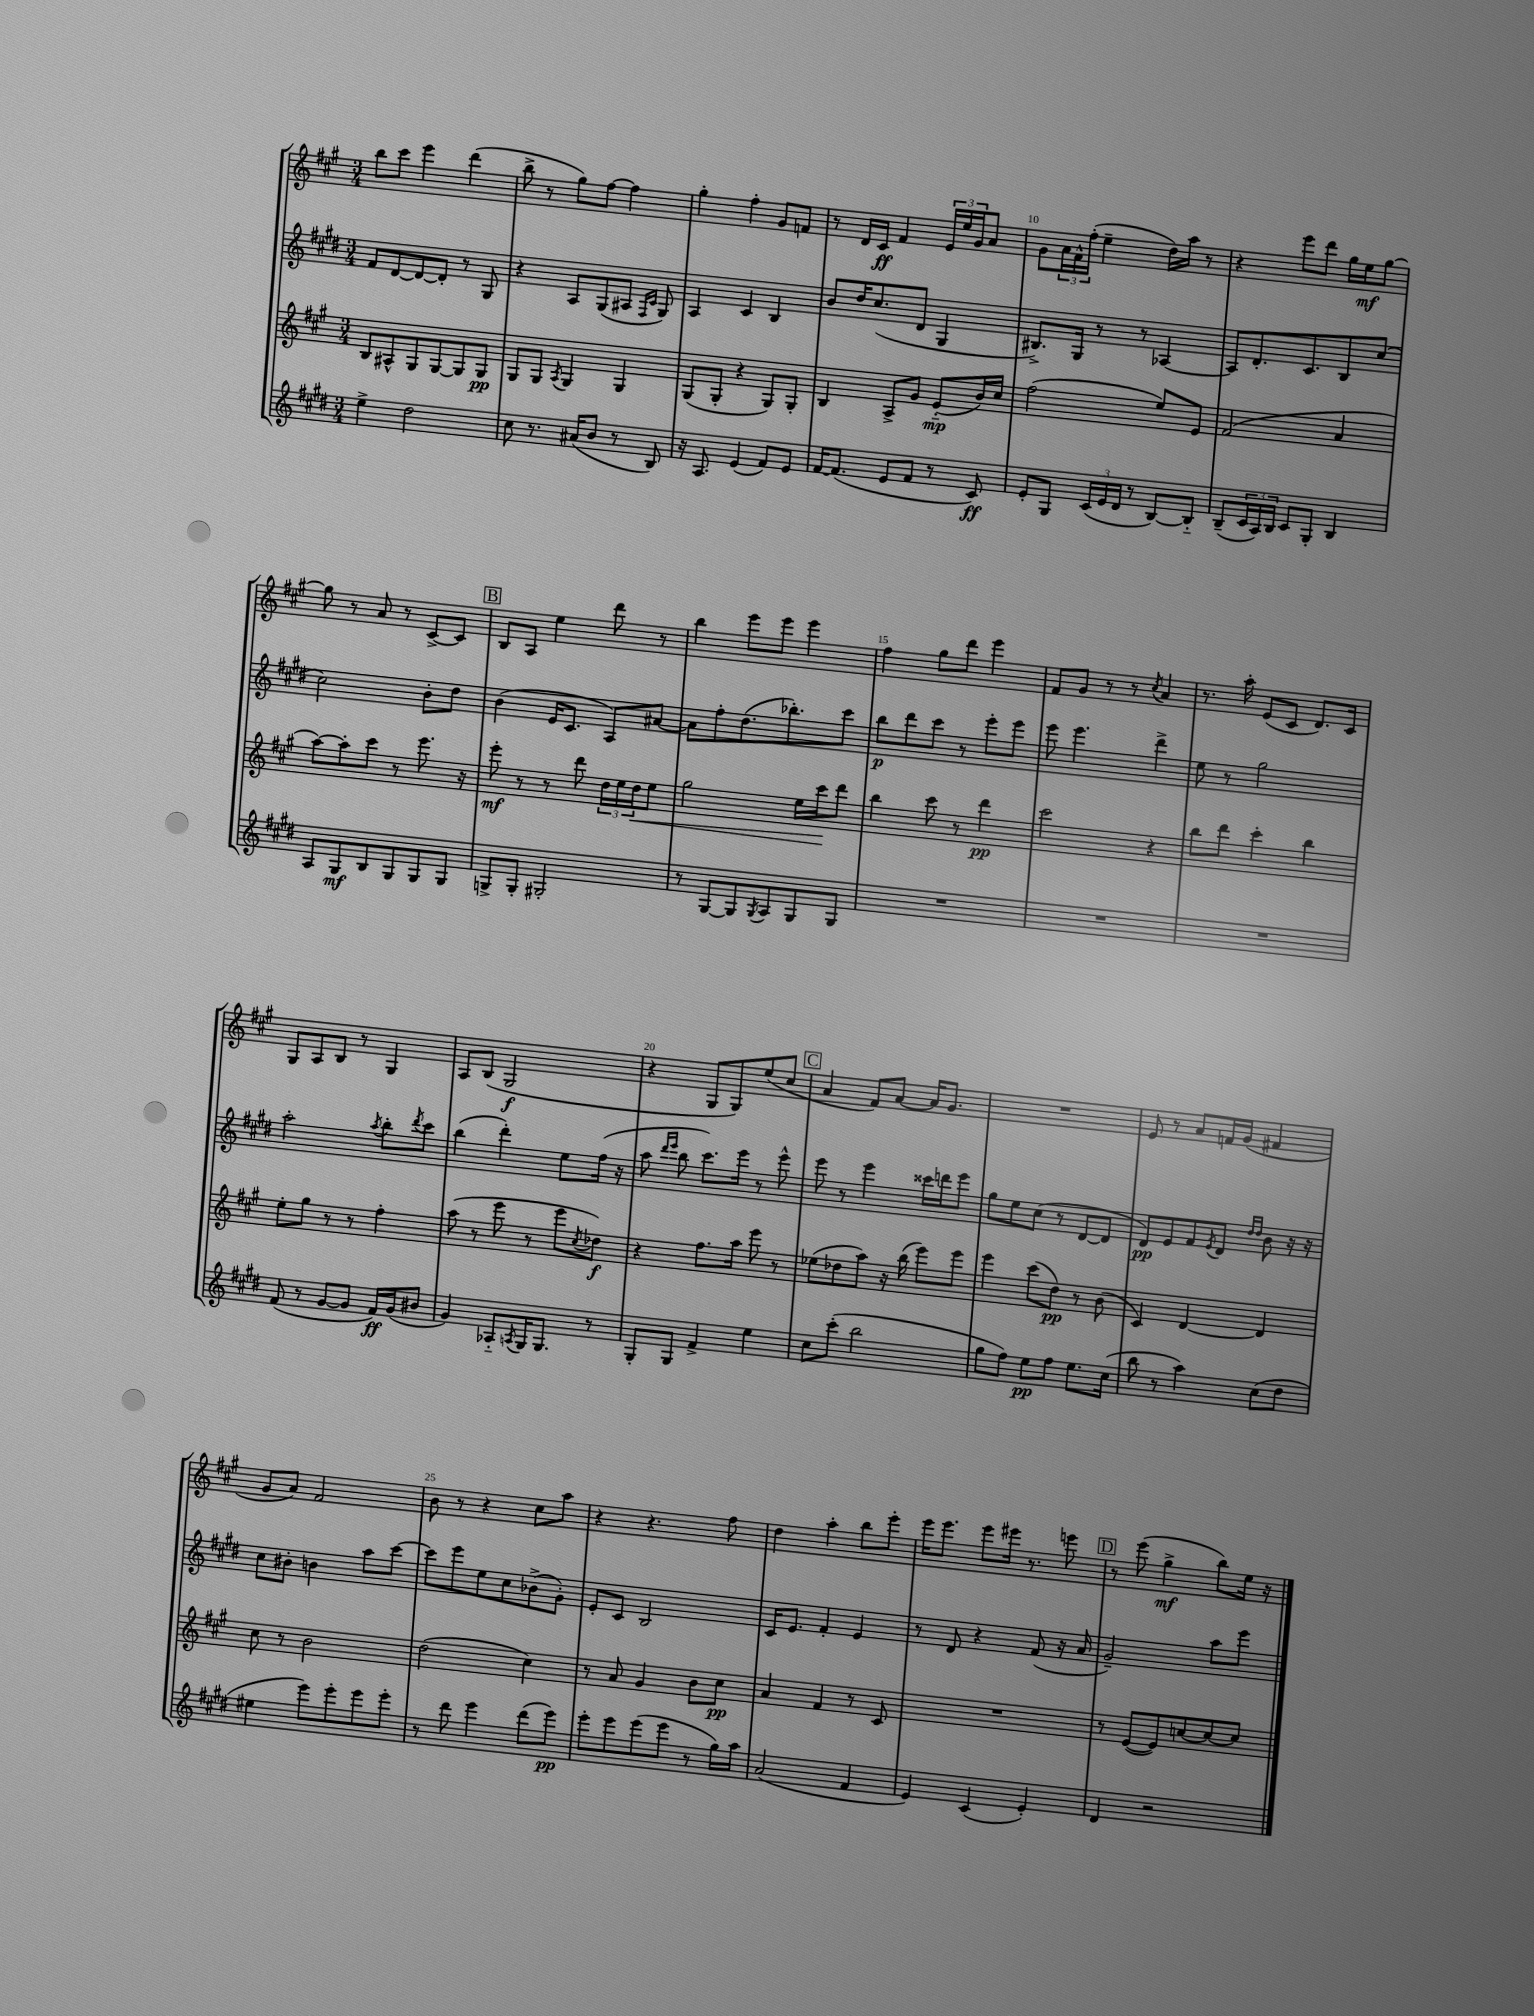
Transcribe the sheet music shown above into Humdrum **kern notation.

**kern	**dynam	**kern	**dynam	**kern	**dynam	**kern	**dynam
*part4	*part4	*part3	*part3	*part2	*part2	*part1	*part1
*staff4	*staff4	*staff3	*staff3	*staff2	*staff2	*staff1	*staff1
*clefG2	*	*clefG2	*	*clefG2	*	*clefG2	*
*k[f#c#g#d#]	*	*k[f#c#g#]	*	*k[f#c#g#d#]	*	*k[f#c#g#]	*
*M3/4	*	*M3/4	*	*M3/4	*	*M3/4	*
=6	=6	=6	=6	=6	=6	=6	=6
4ee^\	.	8B/L	.	8f#/L	.	8bb\L	.
.	.	8A#X^^/	.	[8d#/	.	8ccc#\J	.
2dd#\	.	8G#/	.	8d#/_	.	4eee\	.
.	.	[8G#/	.	8d#'/J]	.	.	.
.	.	8G#/]	.	8r	.	(4ddd\	.
.	.	8G#/J	pp	8G#/	.	.	.
=7	=7	=7	=7	=7	=7	=7	=7
8cc#\	.	8G#/L	.	4r	.	8bb^\	.
8.r	.	8G#/J	.	.	.	8r	.
.	.	8qA/	.	.	.	.	.
.	.	4G#/	.	8A/L	.	8gg#\L)	.
(16a#X/KL	.	.	.	.	.	.	.
8b/J	.	.	.	(8G#/	.	[8ff#\J	.
8r	.	4G#/	.	8A#X/J	.	4ff#\]	.
.	.	.	.	16qqF#/LL	.	.	.
.	.	.	.	16qqc#/JJ	.	.	.
8B/)	.	.	.	8G#/)	.	.	.
=8	=8	=8	=8	=8	=8	=8	=8
16r	.	(8G#/L	.	4A/	.	4gg#'\	.
8.A/	.	.	.	.	.	.	.
.	.	8G#'/J	.	.	.	.	.
(4e/	.	4r	.	4c#/	.	4ff#'\	.
8f#/L)	.	8G#/L)	.	4B/	.	8g#/L	.
8e/J	.	8G#'/J	.	.	.	8fn/J	.
=9	=9	=9	=9	=9	=9	=9	=9
[16f#/KL	.	4B/	.	8b/L	.	8r	.
(8.f#/J]	.	.	.	.	.	.	.
.	.	.	.	16dd#/K	.	16d/LL	.
.	.	.	.	(8.cc#/	.	16c#/JJ	ff
8e/L	.	8A^/L	.	.	.	4f#/	.
8f#/J	.	8g#/J	.	8d#/J	.	.	.
8r	.	(8e/L	mp	4G#/	.	24e/LL	.
.	.	.	.	.	.	24ee/	.
.	.	.	.	.	.	24g#/J	.
8c#/)	ff	16b/L)	.	.	.	8a/J	.
.	.	16cc#/JJ	.	.	.	.	.
=10	=10	=10	=10	=10	=10	=10	=10
8e'/L	.	(2ff#\	.	8.B#X^/L)	.	8g#\L	.
8G#/J	.	.	.	.	.	24a\L	.
.	.	.	.	.	.	24f#^^\	.
.	.	.	.	16G#/Jk	.	.	.
.	.	.	.	.	.	(24ff#'\JJ	.
(24c#/LL	.	.	.	8r	.	4ee~\	.
24e/	.	.	.	.	.	.	.
24d#/JJ	.	.	.	.	.	.	.
8r	.	.	.	8r	.	.	.
[8B/L)	.	8ee/L)	.	[4A-X/	.	16dd\LL)	.
.	.	.	.	.	.	16aa\JJ	.
8B/J]	.	8e/J	.	.	.	8r	.
=11	=11	=11	=11	=11	=11	=11	=11
(8B~/L	.	(2f#/	.	8A-/L]	.	4r	.
24c#/L	.	.	.	8.d#'/	.	.	.
24A/)	.	.	.	.	.	.	.
24B/JJ	.	.	.	.	.	.	.
8c#/L	.	.	.	.	.	8eee\L	.
.	.	.	.	8.c#/	.	.	.
8G#'/J	.	.	.	.	.	8ddd\J	.
4B/	.	4a/	.	8B/	.	16gg#\LL	.
.	.	.	.	.	.	16ee\J	mf
.	.	.	.	(8cc#/J	.	[8gg#\J	.
!!LO:LB:g=z
=12	=12	=12	=12	=12	=12	=12	=12
8A/L	.	[8aa\L)	.	2cc#\)	.	8gg#\]	.
8G#/	mf	8aa'\]	.	.	.	8r	.
8B/	.	8ccc#\J	.	.	.	8a/	.
8G#/	.	8r	.	.	.	8r	.
8G#/	.	8.eee\	.	8b'\L	.	[8c#^/L	.
8G#/J	.	.	.	8dd#\J	.	8c#/J]	.
.	.	16r	.	.	.	.	.
!!LO:REH:place=s1:t=B
=13	=13	=13	=13	=13	=13	=13	=13
8Gn^/L	.	8eee'\	mf	(4b\	.	8B/L	.
8G'/J	.	8r	.	.	.	8A/J	.
2G#X'/	.	8r	.	16e/KL	.	4ee\	.
.	.	.	.	8.c#/J	.	.	.
.	.	8ddd\	.	.	.	.	.
.	.	24dd\LL	.	8A/L)	.	8ddd\	.
.	.	24ee\	.	.	.	.	.
!	!	!	!LO:HP:b	!	!	!	!
.	.	24dd\J	<	.	.	.	.
.	.	8ee\J	.	[8a#X/J	.	8r	.
=14	=14	=14	=14	=14	=14	=14	=14
8r	.	2gg#\	.	8a#\L]	.	4bb\	.
[8G#/L	.	.	.	8ff#'\	.	.	.
8G#/]	.	.	.	(8.dd#\	.	8eee\L	.
8qG#/	.	.	.	.	.	.	.
8A/	.	.	.	.	.	8eee\J	.
.	.	.	.	8.bb-X'\)	.	.	.
8G#/	.	16ee\LL	.	.	.	4eee\	.
.	.	16ccc#\J	.	.	.	.	.
8G#/J	.	8ddd\J	[	8ccc#\J	.	.	.
=15	=15	=15	=15	=15	=15	=15	=15
2.r	.	4bb\	.	8bb\L	p	4ff#\	.
.	.	.	.	8ddd#\	.	.	.
.	.	8ccc#\	.	8ccc#\J	.	8gg#\L	.
.	.	8r	.	8r	.	8ddd\J	.
.	.	4ddd\	pp	8eee'\L	.	4eee\	.
.	.	.	.	8eee\J	.	.	.
=16	=16	=16	=16	=16	=16	=16	=16
2.r	.	2ccc#\	.	8eee\	.	8f#/L	.
.	.	.	.	4.eee\	.	8g#/J	.
.	.	.	.	.	.	8r	.
.	.	.	.	.	.	8r	.
.	.	.	.	.	.	8qcc#/	.
.	.	4r	.	4ddd#^\	.	4a/	.
=17	=17	=17	=17	=17	=17	=17	=17
2.r	.	8bb\L	.	8ee\	.	8.r	.
.	.	8ddd\J	.	8r	.	.	.
.	.	.	.	.	.	16aa'\	.
.	.	4ccc#'\	.	2gg#\	.	(8e/L	.
.	.	.	.	.	.	8c#/J	.
.	.	4bb\	.	.	.	8.d/L)	.
.	.	.	.	.	.	16c#/Jk	.
!!LO:LB:g=z
=18	=18	=18	=18	=18	=18	=18	=18
(8f#/	.	8ee'\L	.	2aa'\	.	8G#/L	.
8r	.	8gg#\J	.	.	.	8A/	.
[8g#/L	.	8r	.	.	.	8B/J	.
8g#/J]	.	8r	.	.	.	8r	.
.	.	.	.	8qaa/	.	.	.
16f#/LL)	ff	4ff#'\	.	8bb'\L	.	4G#/	.
(16g#/J	.	.	.	.	.	.	.
.	.	.	.	8qddd#/	.	.	.
8b#X/J	.	.	.	8ccc#\J	.	.	.
=19	=19	=19	=19	=19	=19	=19	=19
4g#/)	.	(8aa\	.	(4bb\	.	8A/L	.
.	.	8r	.	.	.	(8B/J	.
8A-X/L	.	8eee\	.	4ddd#'\)	.	2G#/	f
8qAn/	.	.	.	.	.	.	.
16G#/K	.	8r	.	.	.	.	.
8.G#/J	.	.	.	.	.	.	.
.	.	8eee\L	.	8ee\L	.	.	.
.	.	8qcc#/	.	.	.	.	.
8r	.	8dd-X\J)	f	(16ff#\Jk	.	.	.
.	.	.	.	16r	.	.	.
=20	=20	=20	=20	=20	=20	=20	=20
8G#'/L	.	4r	.	8aa\	.	4r	.
.	.	.	.	16qqddd#/LL	.	.	.
.	.	.	.	16qqeee/JJ	.	.	.
8G#/J	.	.	.	8bb\	.	.	.
4f#^/	.	8.ff#\L	.	8.ccc#\L)	.	8G#/L	.
.	.	.	.	.	.	8G#/)	.
.	.	16aa\Jk	.	16eee\Jk	.	.	.
4ee\	.	8eee\	.	8r	.	(8ee/	.
.	.	8r	.	8eee^^\	.	8cc#/J	.
!!LO:REH:place=s1:t=C
=21	=21	=21	=21	=21	=21	=21	=21
8cc#\L	.	(8ee-X\L	.	8eee\	.	4a/	.
(8ccc#'\J	.	8dd-X\	.	8r	.	.	.
2bb\	.	8aa\J)	.	4eee\	.	8f#/L)	.
.	.	16r	.	.	.	[8a/J	.
.	.	(16bb\	.	.	.	.	.
.	.	8eee\L)	.	16ccc##X\LL	.	16a/KL]	.
.	.	.	.	16dddn\J	.	8.g#/J	.
.	.	8eee\J	.	8eee\J	.	.	.
=22	=22	=22	=22	=22	=22	=22	=22
8gg#\L	.	4eee\	.	8gg#\L	.	2.r	.
8ff#\J)	.	.	.	8ee\	.	.	.
8ee\L	pp	(8ccc#\L	.	(8cc#\J	.	.	.
8ff#\J	.	8dd\J)	pp	8r	.	.	.
8.ee\L	.	8r	.	[8d#/L	.	.	.
.	.	(8b\	.	8d#/J]	.	.	.
(16cc#\Jk	.	.	.	.	.	.	.
=23	=23	=23	=23	=23	=23	=23	=23
8bb\	.	4c#/)	.	8d#/L)	pp	8e/	.
8r	.	.	.	8e/	.	8r	.
4aa\)	.	[4d/	.	8f#/	.	8a/L	.
.	.	.	.	8qe/	.	.	.
.	.	.	.	8d#/J	.	16fn/L	.
.	.	.	.	.	.	(16g#/JJ	.
.	.	.	.	16qqdd#/LL	.	.	.
.	.	.	.	16qqdd#/JJ	.	.	.
(8cc#\L	.	4d/]	.	8b\	.	4f#X/	.
8dd#\J	.	.	.	16r	.	.	.
.	.	.	.	16r	.	.	.
!!LO:LB:g=z
=24	=24	=24	=24	=24	=24	=24	=24
4ee#X\	.	8cc#\	.	8cc#\L	.	8g#/L	.
.	.	8r	.	8b#X'\J	.	8a/J)	.
8eee\L)	.	2b\	.	4bn\	.	2f#/	.
8eee'\	.	.	.	.	.	.	.
8eee\	.	.	.	8aa\L	.	.	.
8eee'\J	.	.	.	[8ccc#\J	.	.	.
=25	=25	=25	=25	=25	=25	=25	=25
8r	.	(2dd\	.	8ccc#\L]	.	8b\	.
8ddd#\	.	.	.	8eee\	.	8r	.
4eee\	.	.	.	8ee\	.	4r	.
.	.	.	.	8cc#\	.	.	.
(8ddd#\L	.	4cc#\)	.	(8b-X^\	.	8cc#\L	.
8eee\J)	pp	.	.	8g#'\J)	.	8aa\J	.
=26	=26	=26	=26	=26	=26	=26	=26
8eee'\L	.	8r	.	8e'/L	.	4r	.
8eee\	.	8a/	.	8c#/J	.	.	.
(8eee\	.	4g#/	.	2B/	.	4.r	.
8eee\J	.	.	.	.	.	.	.
8r	.	8b\L	.	.	.	.	.
16gg#\LL)	.	8cc#\J	pp	.	.	8ff#\	.
16aa\JJ	.	.	.	.	.	.	.
=27	=27	=27	=27	=27	=27	=27	=27
(2a/	.	4a/	.	16c#/KL	.	4dd\	.
.	.	.	.	8.e/J	.	.	.
.	.	4f#/	.	4f#'/	.	4aa'\	.
4f#/	.	8r	.	4e/	.	8bb\L	.
.	.	8c#/	.	.	.	8eee'\J	.
=28	=28	=28	=28	=28	=28	=28	=28
4e/)	.	2.r	.	8r	.	16eee\KL	.
.	.	.	.	.	.	8.eee\J	.
.	.	.	.	8d#/	.	.	.
(4c#/	.	.	.	4r	.	8eee\L	.
.	.	.	.	.	.	16eee#X\Jk	.
.	.	.	.	.	.	8.r	.
4e'/)	.	.	.	(8f#/	.	.	.
.	.	.	.	16r	.	8eeen\	.
.	.	.	.	16a/	.	.	.
!!LO:REH:place=s1:t=D
=29	=29	=29	=29	=29	=29	=29	=29
4d#/	.	8r	.	2g#~/)	.	8r	.
.	.	([8e/L	.	.	.	(8eee\	.
2r	.	8e/])	.	.	.	4gg#^\	mf
.	.	[8ccn/	.	.	.	.	.
.	.	8cc/_	.	8aa\L	.	8bb\L)	.
.	.	8cc/J]	.	8eee\J	.	16ee\Jk	.
.	.	.	.	.	.	16r	.
==	==	==	==	==	==	==	==
*-	*-	*-	*-	*-	*-	*-	*-
